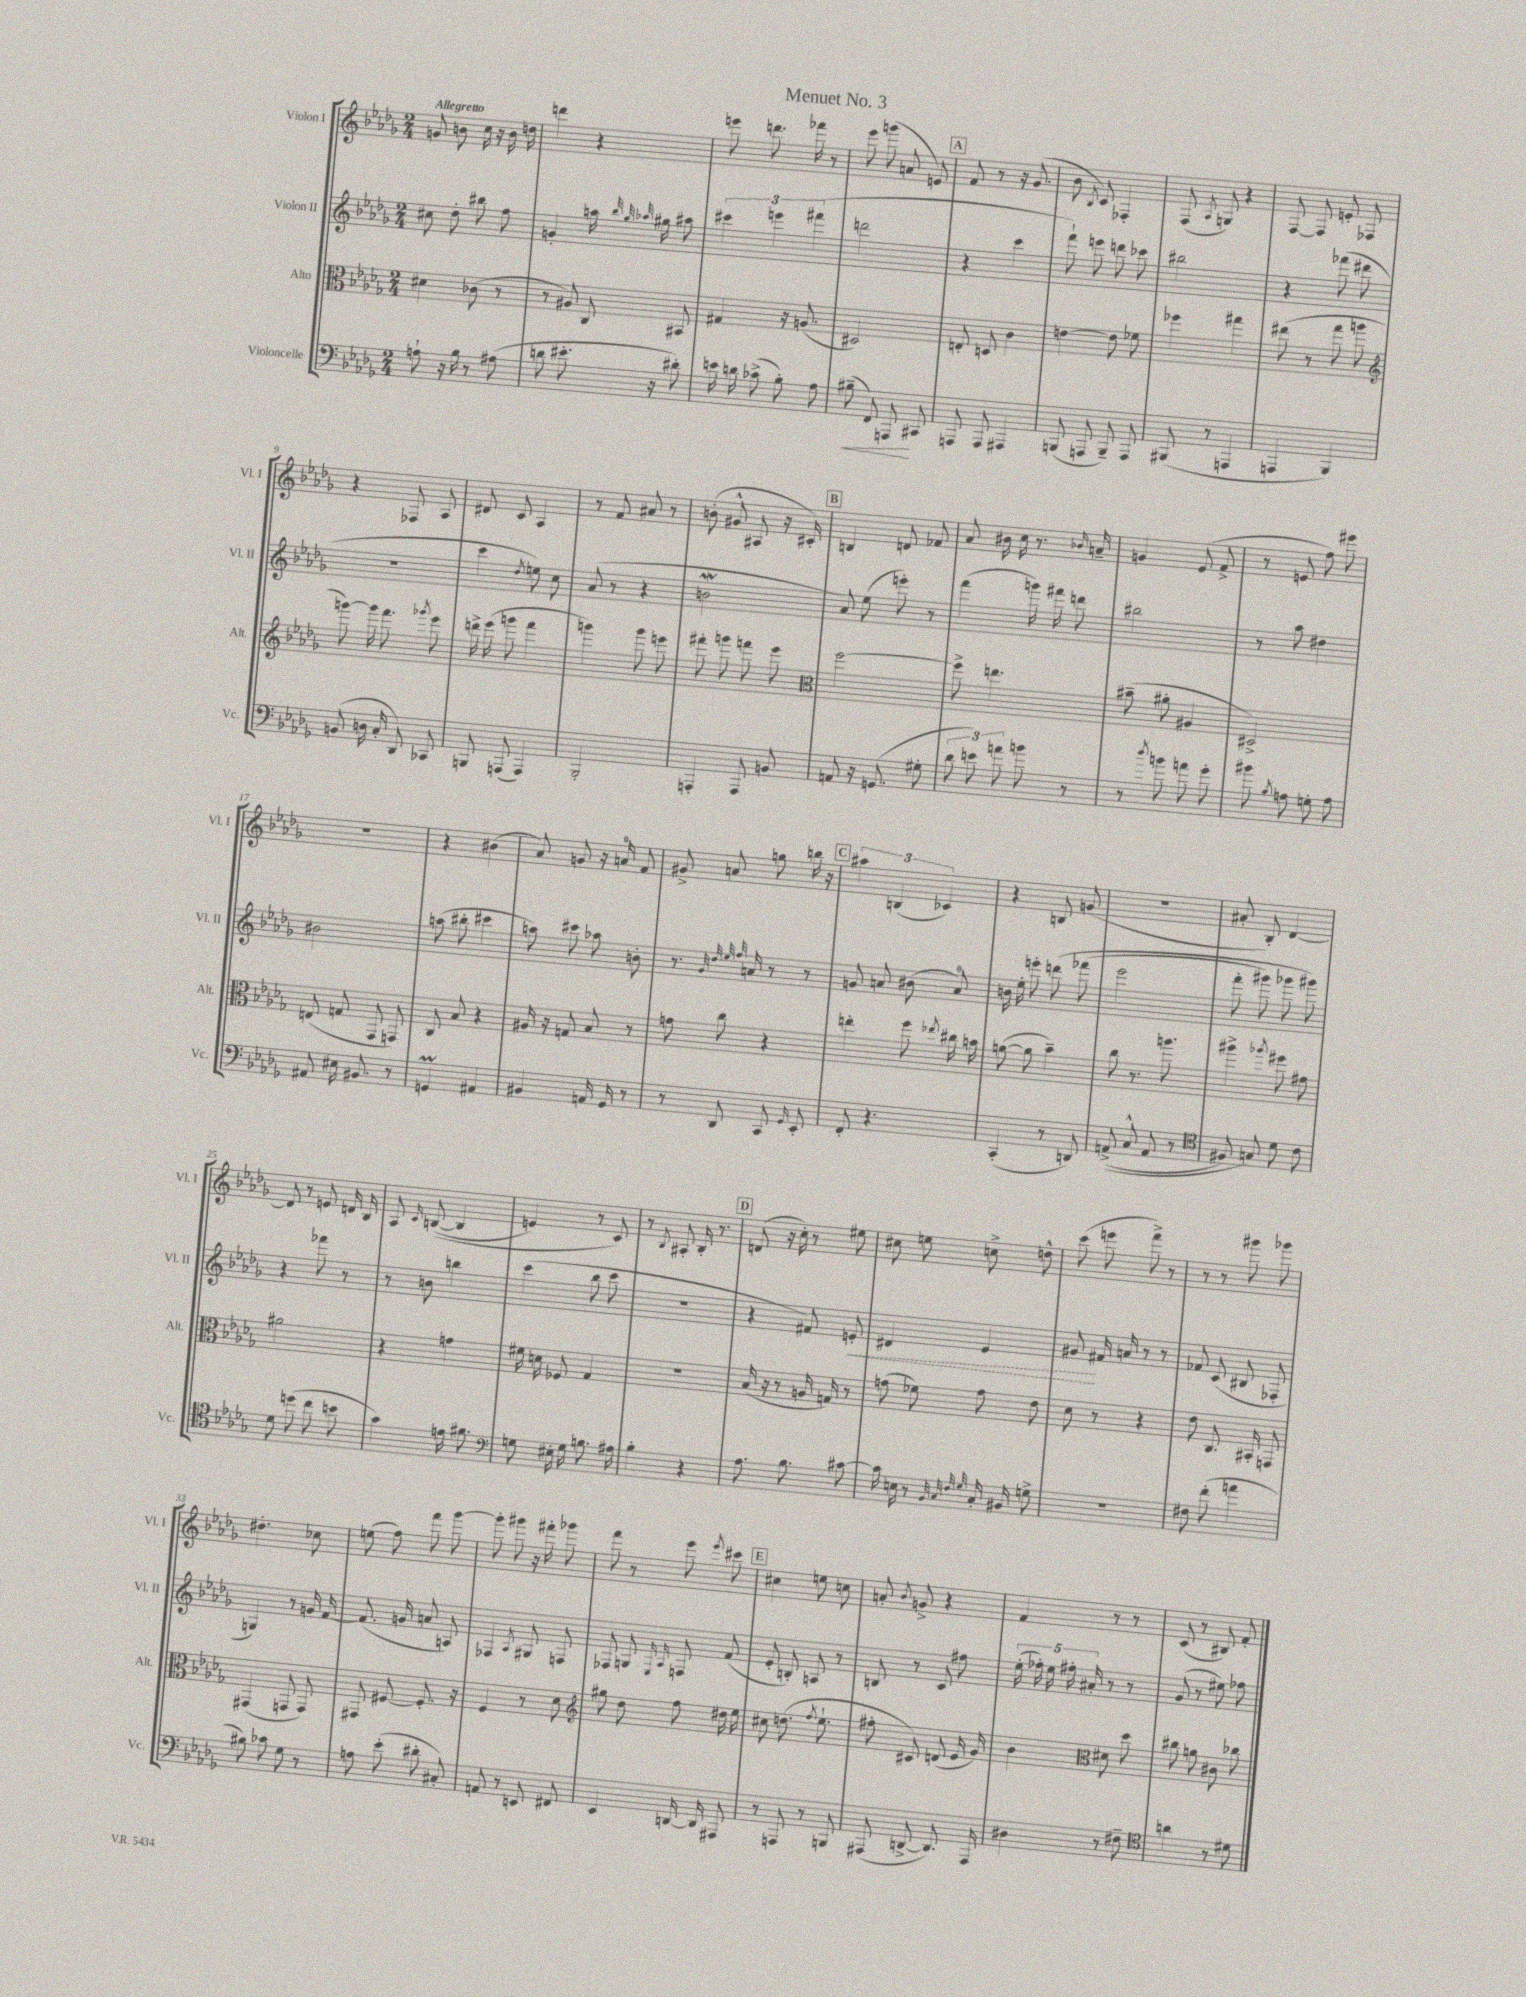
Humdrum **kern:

**kern	**kern	**kern	**kern
*staff4	*staff3	*staff2	*staff1
*clefF4	*clefC3	*clefG2	*clefG2
*k[b-e-a-d-g-]	*k[b-e-a-d-g-]	*k[b-e-a-d-g-]	*k[b-e-a-d-g-]
*M2/4	*M2/4	*M2/4	*M2/4
8A`	4d#	8cc#	8g
16r	.	8dd-'	8b
16B-	.	.	.
8r	(8c-	8bb#	16cc
.	.	.	16r
(8A#	8r	8ff	16b
.	.	.	16dd
=	=	=	=
8d	8r	4g'	4ddd
8.e#'	8A#)	.	.
.	8C	16aa	4r
.	.	32qqbb-	.
.	.	32qqgg-	.
.	.	32qqaa-	.
16r	.	16gg#	.
8d#')	8BB#	8aa#	.
=	=	=	=
16e	4G#	6ccc#	8eee
16d	.	.	.
(8c-^	.	.	8.ddd
.	.	6eee	.
8B-')	16r	.	.
.	(8.A	.	16fff-
.	.	(6fff#	.
8A-	.	.	8r
=	=	=	=
(8B#~	2D#)	2ddd	8eee-
8FF)	.	.	(8ggg
8AAA	.	.	8a
8CC#	.	.	8e)
=	=	=	=
8AAA	8E'	4r	8f
8AAA	8D	.	8r
4AAA#	4c	4ccc	16r
.	.	.	(8.g-
=	=	=	=
(8BBB	[4e	8fff`)	8b-
.	.	.	8qB-
8AAA	.	8eee	8c)
8BBB~)	8e]	8ddd	4F-'
8AAA	8f-	8ccc-	.
=	=	=	=
(8BBB#	4ff-	2bb#	(8F
.	.	.	8qA-
8r	.	.	8G)
4AAA	4gg#	.	4r
=	=	=	=
4AAA	(8ee#	4r	[8F
.	8r	.	8F]
4BBB-)	8gg-	(8fff-	8e'
.	8aa	8ddd#	8F-
=	=	=	=
*	*clefG2	*	*
(8BB	[8ggg)	2r	4r
16D	16ggg]	.	.
16C'	8.fff	.	.
8DD-)	.	.	8F-
.	8qggg-	.	.
8CC-	8eee-	.	8A-
=	=	=	=
8BBB	16ddd^	4ccc	8d#
.	(16eee-	.	.
(8AAA	8ggg	.	8c
.	.	8qdd-	.
4AAA)	4fff	8ee)	4A-
.	.	8cc	.
=	=	=	=
2BBB-'	4ggg)	(8a-	8r
.	.	8r	8f
.	8ggg	4r	8a#
.	8eee	.	8r
=	=	=	=
4AAA'	8fff#'	2b	(8b'
.	8ggg	.	8g#^^
8AAA	8fff	.	8A#
8BB	8eee-	.	16r
.	.	.	16c#')
=	=	=	=
*	*clefC3	*	*
8AA	[2ff	8a-)	4B
16r	.	(8ee-	.
(8.GG	.	.	.
.	.	8eee')	8d
8G#'	.	8r	8f-
=	=	=	=
12d-	8ff^]	(4fff	8a-
12e)	.	.	.
.	4.ee	.	16b#
12a	.	.	.
.	.	.	16cc
8b	.	16ggg)	8.r
.	.	16fff#	.
8r	.	8ddd	.
.	.	.	16qqb-
.	.	.	16a~
=	=	=	=
8r	(8b#~	2bb#	4g
8qdd-	.	.	.
8b	8a#'	.	.
8a	4A#	.	(8e-
8g-'	.	.	8f^
=	=	=	=
8b#	2D#^)	8r	8r
8qB-	.	.	.
8A	.	8aa-	8e
8G'	.	4dd#	8ff)
8A	.	.	8eee#
=	=	=	=
8AA#	(8E	2b#	2r
16E#	8G	.	.
8.BB#	.	.	.
.	8GG-	.	.
8r	8GG)	.	.
=	=	=	=
4GG	8C	(8aa	4r
.	8B-	8bb#'	.
4AA#	4r	4ccc#	(4b#
=	=	=	=
4BB#	16A#	8aa)	8a-)
.	16r	.	.
.	8G	8ccc#	8g
16AA	8B-	8aa-	16r
16GG-	.	.	16a
8r	8r	8b'	8f
=	=	=	=
8r	8g	8.r	8g#^
8DD-	8cc	.	8a
.	.	32qqg-	.
.	.	32qqdd-	.
.	.	32qqee-	.
.	.	32qqff	.
.	.	16a	.
8CC	4r	8r	8gg
16qqGG-	.	.	.
8EE-'	.	8r	16bb
.	.	.	16r
=	=	=	=
8FF'	4ee'	8g	6aa#
4.r	.	8a	.
.	.	.	(6B
.	8ff	(8b#	.
.	.	.	6c-)
.	8qee-	.	.
.	16cc#	8a)	.
.	16b	.	.
=	=	=	=
(4CC'	([8a	16b	4r
.	.	16ee-'	.
.	8a]	8eee'	.
8r	4b-~)	&(8ddd	8B
8DD)	.	(8fff-	(8g
=	=	=	=
&((8AA^	8cc	2eee-	2r
8C^^	8.r	.	.
8AA	.	.	.
.	8.aa	.	.
8r	.	.	.
=	=	=	=
*clefC4	*	*	*
8F#)	4aa#^	8fff'	8a#'
8G&)	.	8ggg#)	8B-')
.	8qaa-	.	.
8d-	8ff#	8ggg-	[4d-
8c	8g#	8ggg#&)	.
=	=	=	=
8d-	2a#	4r	8d-]
(8dd	.	.	8r
8cc	.	8fff-	8e
8b	.	8r	16d
.	.	.	16B-
=	=	=	=
4g-)	4r	8r	8A-
.	.	.	16qqc
.	.	8b	&(([8B
16e	4g	4bb	4B]
8.f#	.	.	.
=	=	=	=
*clefF4	*	*	*
8G	16f#	(4ccc	4e)
.	16d	.	.
16E#'	8F-	.	.
16G	.	.	.
8.B	4G-	8bb-	8r
.	.	8ccc	8c&)
16A#	.	.	.
=	=	=	=
4B-'	2r	2r	8r
.	.	.	8qB-
.	.	.	8A#'
4r	.	.	16B-'
.	.	.	8.r
=	=	=	=
8.A-	(16B-	4r	(8d
.	16r	.	.
.	8r	.	16r
8.B-	.	.	16cc')
.	16A	8f#)	8r
.	16G)	.	.
[8c#	8r	8e'	8ee#
=	=	=	=
16c#]	(8g	4d#	8cc#
16E	.	.	.
8r	8f-)	.	8ee
32qqBB-	.	.	.
32qqC	.	.	.
32qqF	.	.	.
32qqG-	.	.	.
16C'	8g	4e-	8cc^
16BB#	.	.	.
8G^	8e-	.	8dd^^
=	=	=	=
2r	8d-	8g#	(8ccc
.	8r	16f#	8eee
.	.	16a	.
.	4r	8r	8fff^)
.	.	8r	8r
=	=	=	=
8F#	8e-	8f-	8r
(8f'	8.C	(8c	8r
4a	.	8B#	8ggg#
.	16BB#'	.	.
.	8GG	8F-'	8ggg-
=	=	=	=
8B#)	(4GG#	4G)	4.dd#'
8c-	.	.	.
8G-	8GG	8r	.
8r	8GG)	16g	8cc-
.	.	[16f	.
=	=	=	=
8A	8GG#	(8.f]	(8ee
(8e-'	[8F#	.	8ff)
.	.	16g	.
8d#'	8.F#']	8a	8fff
8C#')	.	8A)	[8ggg-
.	16r	.	.
=	=	=	=
8AA	4F	4F-	8ggg-']
8r	.	.	8ggg#
.	.	8qA-	.
8EE	8r	8G#	16r
.	.	.	16fff#'
8FF#	8d-	8F	8ggg-
=	=	=	=
*	*clefG2	*	*
4EE-	8gg#	8F-	8fff
.	8dd-	8G	8r
.	.	16qqE-	.
.	.	16qqA-	.
[16DD	8ff	8F	8eee-
16DD]	.	.	.
.	.	.	8qeee-
8AAA#	16dd#	(8f	8ccc#
.	16ee-	.	.
=	=	=	=
8r	8cc#	8e-'	4cc#
8AAA	(8.dd	8B')	.
8r	.	8A	8ee
.	8qff	.	.
.	8.ee-`	.	.
8BBB	.	8r	8cc
=	=	=	=
(8AAA#	8ff#'	8B	8a'
.	.	.	8qb-
[8DD^	8c#)	8r	8g^
8.DD])	(8d	8c	4r
.	16e-	8ff#	.
16AAA#	16g-)	.	.
=	=	=	=
4D#	4b-	(20ee-'	4f
.	.	20ff-')	.
.	.	20ee-	.
.	.	20ff#'	.
.	.	20a#'	.
*	*clefC3	*	*
8r	8d#	8r	8r
8F#~	8dd-	8r	8r
=	=	=	=
*clefC4	*	*	*
4a	8cc#	(8g-	(8c
.	8a	8r	8r
8r	8c#	8ee#)	8B#)
8d#	8cc-	8ff-	8f'
==	==	==	==
*-	*-	*-	*-
